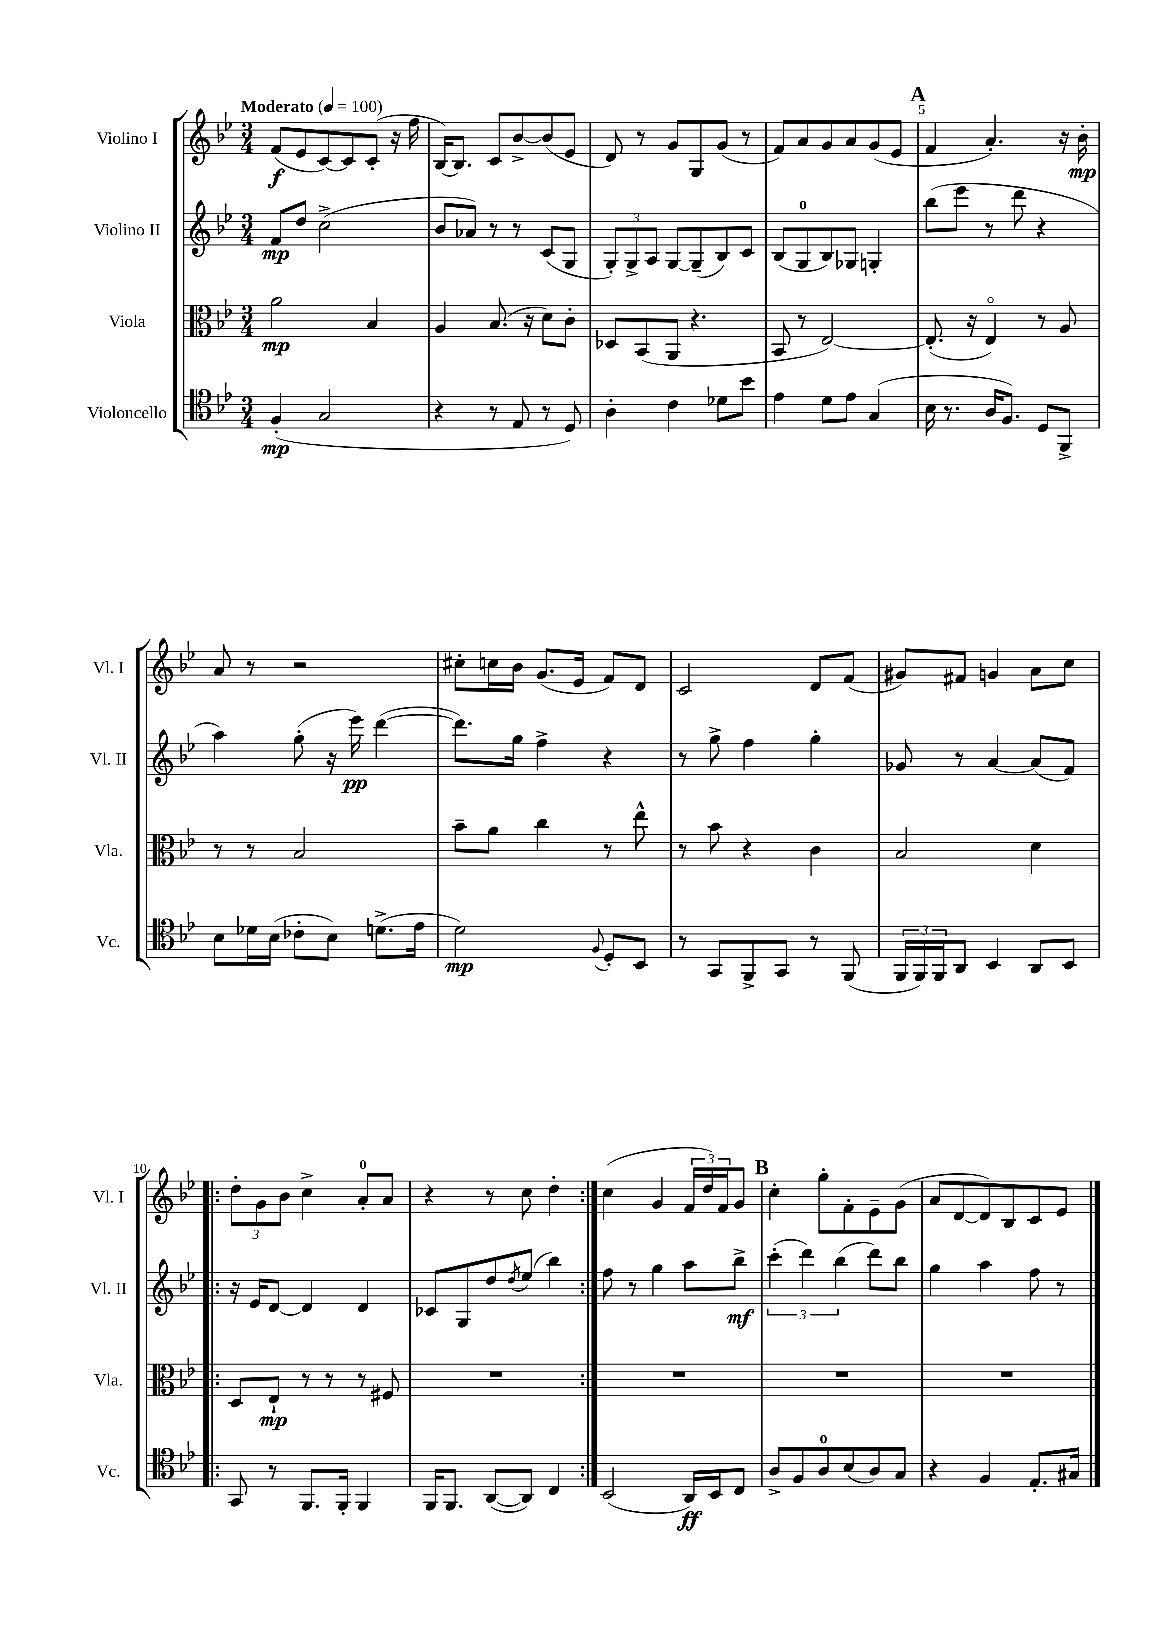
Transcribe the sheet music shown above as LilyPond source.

<<
\new StaffGroup <<
\new Staff = "s0" \with { instrumentName = "Violino I" shortInstrumentName = "Vl. I" } {
    \clef treble \key bes \major \numericTimeSignature \time 3/4 \tempo "Moderato" 4 = 100
    f'8\f( ees'8 c'8~) c'8 c'8-.( r16 f''16 |
    bes16~) bes8. c'8 bes'8~-> bes'8( ees'8 |
    d'8) r8 g'8 g8 g'8( r8 |
    f'8) a'8 g'8 a'8 g'8( ees'8 |
    \mark \markup { \bold "A" } f'4 a'4.-.) r16 bes'16-.\mp |
    a'8 r8 r2 |
    cis''8-. c''16 bes'16 g'8.( ees'16 f'8) d'8 |
    c'2 d'8 f'8( |
    gis'8) fis'8 g'4 a'8 c''8 |
    \repeat volta 2 { \tuplet 3/2 { d''8-. g'8 bes'8 } c''4-> a'8-0-. a'8 |
    r4 r8 c''8 d''4-. | }
    c''4( g'4 \tuplet 3/2 { f'16 d''16) f'16 } g'8 |
    \mark \markup { \bold "B" } c''4-. g''8-. f'8-. ees'8-- g'8( |
    a'8 d'8~ d'8) bes8 c'8 ees'8 \bar "|." |
}
\new Staff = "s1" \with { instrumentName = "Violino II" shortInstrumentName = "Vl. II" } {
    \clef treble \key bes \major \numericTimeSignature \time 3/4
    f'8\mp d''8 c''2->( |
    bes'8 aes'8) r8 r8 c'8( g8 |
    \tuplet 3/2 { g8-.) g8-> a8 } g8~ g8--( bes8) c'8 |
    bes8( g8-0 bes8) ges8 g4-. |
    \mark \markup { \bold "A" } bes''8( ees'''8 r8 d'''8 r4 |
    a''4) g''8-.( r16 ees'''16\pp) d'''4~( |
    d'''8.) g''16 f''4-> r4 |
    r8 g''8-> f''4 g''4-. |
    ges'8 r8 a'4~ a'8( f'8) |
    \repeat volta 2 { r16 ees'16 d'8~ d'4 d'4 |
    ces'8 g8 d''8 \acciaccatura { d''8 } ees''8( bes''4) | }
    f''8 r8 g''4 a''8 bes''8->\mf |
    \mark \markup { \bold "B" } \tuplet 3/2 { c'''4-.( d'''4) bes''4( } d'''8) bes''8 |
    g''4 a''4 f''8 r8 \bar "|." |
}
\new Staff = "s2" \with { instrumentName = "Viola" shortInstrumentName = "Vla." } {
    \clef alto \key bes \major \numericTimeSignature \time 3/4
    a'2\mp bes4 |
    a4 bes8.( r16 d'8) c'8-. |
    des8 bes,8( a,8 r4. |
    bes,8 r8 ees2~) |
    \mark \markup { \bold "A" } ees8.-.( r16 ees4\flageolet) r8 a8 |
    r8 r8 bes2 |
    bes'8-- a'8 c''4 r8 ees''8-^ |
    r8 bes'8 r4 c'4 |
    bes2 d'4 |
    \repeat volta 2 { d8 ees8-!\mp r8 r8 r8 fis8 |
    R2. | }
    R2. |
    \mark \markup { \bold "B" } R2. |
    R2. \bar "|." |
}
\new Staff = "s3" \with { instrumentName = "Violoncello" shortInstrumentName = "Vc." } {
    \clef tenor \key bes \major \numericTimeSignature \time 3/4
    f4-.\mp( g2 |
    r4 r8 ees8 r8 d8) |
    a4-. c'4 des'8 bes'8 |
    ees'4 d'8 ees'8 g4( |
    \mark \markup { \bold "A" } bes16 r8. a16 f8.) d8 f,8-> |
    bes8 des'16 bes16( ces'8-. bes8) d'8.->( ees'16 |
    d'2\mp) \appoggiatura { f8 } d8-. bes,8 |
    r8 g,8 f,8-> g,8 r8 f,8( |
    \tuplet 3/2 { f,16 f,16) f,16 } a,8 bes,4 a,8 bes,8 |
    \repeat volta 2 { g,8 r8 f,8. f,16-. f,4 |
    f,16 f,8. a,8~( a,8) c4 | }
    bes,2( a,16\ff) bes,16 c8 |
    \mark \markup { \bold "B" } a8-> f8 a8-0 bes8( a8) g8 |
    r4 f4 ees8.-. gis16 \bar "|." |
}
>>
>>
\layout { \context { \Score \override BarNumber.break-visibility = ##(#f #t #t) barNumberVisibility = #(every-nth-bar-number-visible 5) } }
